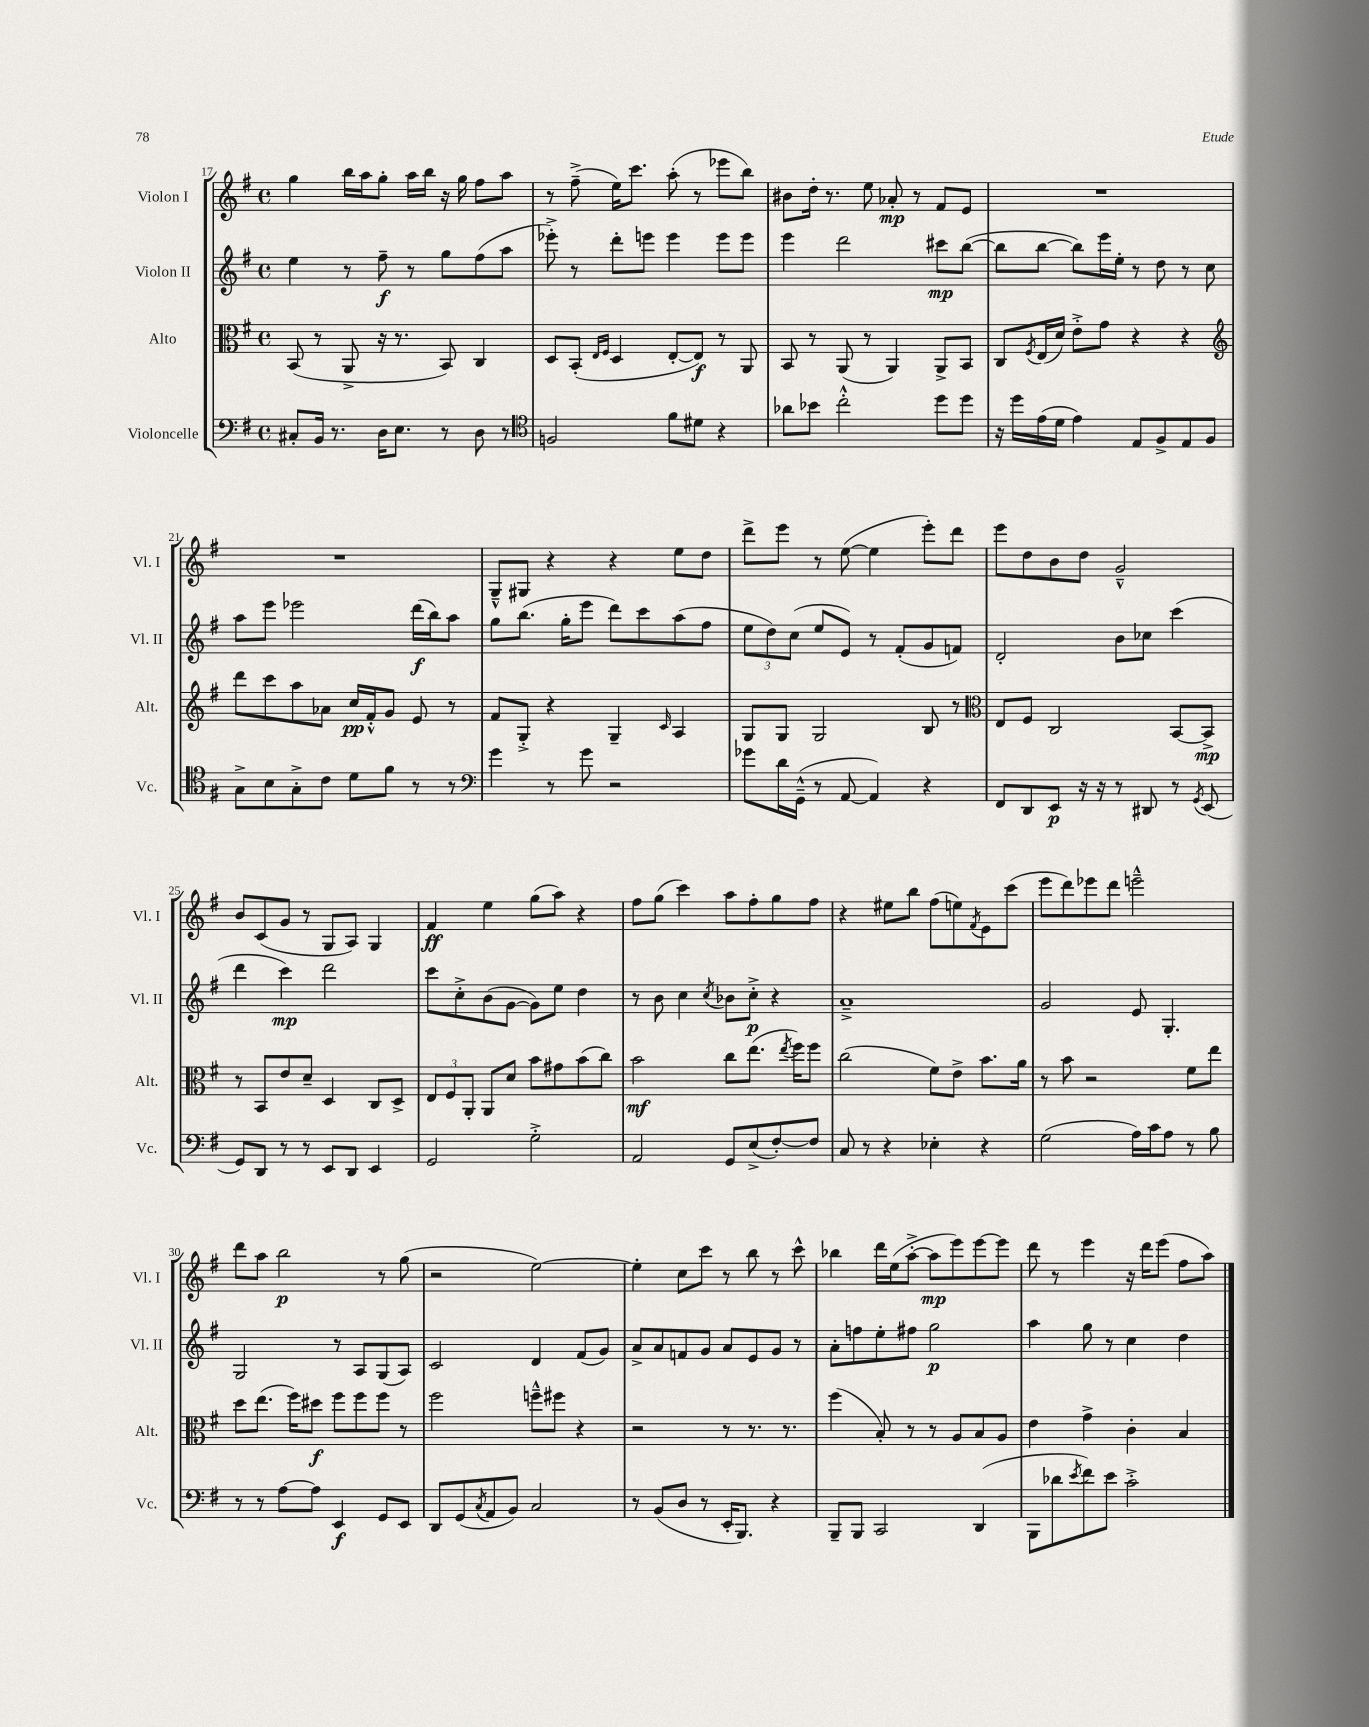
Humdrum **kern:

**kern	**dynam	**kern	**dynam	**kern	**dynam	**kern	**dynam
*part4	*part4	*part3	*part3	*part2	*part2	*part1	*part1
*staff4	*staff4	*staff3	*staff3	*staff2	*staff2	*staff1	*staff1
*I"Violoncelle	*	*I"Alto	*	*I"Violon II	*	*I"Violon I	*
*I'Vc.	*	*I'Alt.	*	*I'Vl. II	*	*I'Vl. I	*
*clefF4	*	*clefC3	*	*clefG2	*	*clefG2	*
*k[f#]	*	*k[f#]	*	*k[f#]	*	*k[f#]	*
*M4/4	*	*M4/4	*	*M4/4	*	*M4/4	*
*met(c)	*	*met(c)	*	*met(c)	*	*met(c)	*
=17	=17	=17	=17	=17	=17	=17	=17
8C#X'/L	.	(8BB/	.	4ee\	.	4gg\	.
16BB/Jk	.	8r	.	.	.	.	.
8.r	.	.	.	.	.	.	.
.	.	8AA^/	.	8r	.	16bb\LL	.
.	.	.	.	.	.	16aa\J	.
16D\KL	.	16r	.	8ff#~\	f	8gg'\J	.
8.E\J	.	8.r	.	.	.	.	.
.	.	.	.	8r	.	16aa\LL	.
.	.	.	.	.	.	16bb\JJ	.
8r	.	8BB/)	.	8gg\L	.	16r	.
.	.	.	.	.	.	16gg\	.
8D\	.	4C/	.	(8ff#\	.	8ff#\L	.
8r	.	.	.	8aa\J	.	8aa\J	.
=18	=18	=18	=18	=18	=18	=18	=18
*clefC4	*	*	*	*	*	*	*
2Fn/	.	8D/L	.	8eee-X'^\)	.	8r	.
.	.	(8BB'/J	.	8r	.	(8ff#~^\	.
.	.	16qqE/LL	.	.	.	.	.
.	.	16qqF#/JJ	.	.	.	.	.
.	.	4D/	.	8ddd'\L	.	16ee\KL)	.
.	.	.	.	.	.	8.ccc\J	.
.	.	.	.	8eeen\J	.	.	.
8f#\L	.	[8E'/L	.	4eee\	.	(8aa'\	.
8d#X\J	.	8E/J])	f	.	.	8r	.
4r	.	8r	.	8eee\L	.	8eee-X\L	.
.	.	8AA/	.	8eee\J	.	8bb\J)	.
=19	=19	=19	=19	=19	=19	=19	=19
8a-X\L	.	8BB/	.	4eee\	.	8b#X\L	.
8b-X\J	.	8r	.	.	.	16dd'\Jk	.
.	.	.	.	.	.	8.r	.
2cc'^^\	.	(8AA/	.	2ddd\	.	.	.
.	.	8r	.	.	.	8ee\	.
.	.	4AA/)	.	.	.	8a-X'/	mp
.	.	.	.	.	.	8r	.
8dd\L	.	8AA^/L	.	8ccc#X\L	mp	8f#/L	.
8dd\J	.	8BB/J	.	([8bb\J	.	8e/J	.
=20	=20	=20	=20	=20	=20	=20	=20
16r	.	8C/L	.	8bb\L]	.	1r	.
16dd\LL	.	.	.	.	.	.	.
.	.	8qF#/	.	.	.	.	.
(16e\	.	(16E/L	.	[8bb\J	.	.	.
16d\JJ	.	16d/JJ)	.	.	.	.	.
4e\)	.	8e'^\L	.	8bb\L])	.	.	.
.	.	8g\J	.	16eee\L	.	.	.
.	.	.	.	16ee'\JJ	.	.	.
8E/L	.	4r	.	8r	.	.	.
8F#^/	.	.	.	8dd\	.	.	.
8E/	.	4r	.	8r	.	.	.
8F#/J	.	.	.	8cc\	.	.	.
!!LO:LB:g=z
=21	=21	=21	=21	=21	=21	=21	=21
*	*	*clefG2	*	*	*	*	*
8G^\L	.	8ddd\L	.	8aa\L	.	1r	.
8B\	.	8ccc\	.	8eee\J	.	.	.
8G'^\	.	8aa\	.	2eee-X\	.	.	.
8c\J	.	8a-X\J	.	.	.	.	.
8d\L	.	16cc/LL	pp	.	.	.	.
.	.	16f#'^^/J	.	.	.	.	.
8f#\J	.	8g/J	.	.	.	.	.
8r	.	8e/	.	(16ddd\LL	f	.	.
.	.	.	.	16bb\J)	.	.	.
8r	.	8r	.	8aa\J	.	.	.
=22	=22	=22	=22	=22	=22	=22	=22
*clefF4	*	*	*	*	*	*	*
4g\	.	8f#/L	.	8gg\L	.	8G~^^/L	.
.	.	8G'^/J	.	(8.bb\J	.	8G#X/J	.
8r	.	4r	.	.	.	4r	.
.	.	.	.	16gg'\KL	.	.	.
8g\	.	.	.	8eee\J	.	.	.
2r	.	4G~/	.	8ddd\L)	.	4r	.
.	.	.	.	8ccc\	.	.	.
.	.	16qqc/	.	.	.	.	.
.	.	4A/	.	(8aa\	.	8ee\L	.
.	.	.	.	8ff#\J	.	8dd\J	.
=23	=23	=23	=23	=23	=23	=23	=23
8g-X\L	.	8G/L	.	12ee\L	.	8ddd^\L	.
.	.	.	.	12dd\)	.	.	.
16d\L	.	8G/J	.	.	.	8eee\J	.
.	.	.	.	(12cc\J	.	.	.
(16GG~^^\JJ	.	.	.	.	.	.	.
8r	.	2G/	.	8ee/L	.	8r	.
[8AA/	.	.	.	8e/J)	.	([8ee\	.
4AA/])	.	.	.	8r	.	4ee\]	.
.	.	.	.	(8f#'/L	.	.	.
4r	.	8B/	.	8g/	.	8eee'\L)	.
.	.	8r	.	8fn/J)	.	8ddd\J	.
=24	=24	=24	=24	=24	=24	=24	=24
*	*	*clefC3	*	*	*	*	*
8FF#/L	.	8E/L	.	2d'/	.	8eee\L	.
8DD/	.	8F#/J	.	.	.	8dd\	.
8EE/J	p	2C/	.	.	.	8b\	.
16r	.	.	.	.	.	8dd\J	.
16r	.	.	.	.	.	.	.
8r	.	.	.	8b\L	.	2g~^^/	.
8DD#X/	.	.	.	8cc-X\J	.	.	.
8r	.	[8BB/L	.	(4ccc\	.	.	.
8qGG/	.	.	.	.	.	.	.
(8EE/	.	8BB^/J]	mp	.	.	.	.
!!LO:LB:g=z
=25	=25	=25	=25	=25	=25	=25	=25
8GG/L)	.	8r	.	4ddd\	.	8b/L	.
8DD/J	.	8BB/L	.	.	.	(8c/	.
8r	.	8e/	.	4ccc\)	mp	8g/J	.
8r	.	8d~/J	.	.	.	8r	.
8EE/L	.	4D/	.	2ddd\	.	8G/L	.
8DD/J	.	.	.	.	.	8A/J)	.
4EE/	.	8C/L	.	.	.	4G/	.
.	.	8D^/J	.	.	.	.	.
=26	=26	=26	=26	=26	=26	=26	=26
2GG/	.	12E/L	.	8ccc\L	.	4f#/	ff
.	.	12F#/	.	.	.	.	.
.	.	.	.	8cc'^\	.	.	.
.	.	12AA'/J	.	.	.	.	.
.	.	8AA/L	.	(8b\	.	4ee\	.
.	.	8d/J	.	[8g\J	.	.	.
2G'^\	.	8b\L	.	8g\L])	.	(8gg\L	.
.	.	8g#X\	.	8ee\J	.	8aa\J)	.
.	.	(8b\	.	4dd\	.	4r	.
.	.	8cc\J)	.	.	.	.	.
=27	=27	=27	=27	=27	=27	=27	=27
2AA/	.	2b\	mf	8r	.	8ff#\L	.
.	.	.	.	8b\	.	(8gg\J	.
.	.	.	.	4cc\	.	4ccc\)	.
.	.	.	.	8qcc/	.	.	.
8GG/L	.	8cc\L	.	8b-X\L	.	8aa\L	.
(8E^/	.	(8.ee\J	.	8cc'^\J	p	8ff#'\	.
[8F#'/)	.	.	.	4r	.	8gg\	.
.	.	8qee/	.	.	.	.	.
.	.	16ff#\KL)	.	.	.	.	.
8F#/J]	.	8ff#\J	.	.	.	8ff#\J	.
=28	=28	=28	=28	=28	=28	=28	=28
8C/	.	(2cc\	.	1a~^	.	4r	.
8r	.	.	.	.	.	.	.
4r	.	.	.	.	.	8ee#X\L	.
.	.	.	.	.	.	8bb\J	.
4E-X'\	.	8f#\L)	.	.	.	(8ff#\L	.
.	.	8e^\J	.	.	.	8een\)	.
.	.	.	.	.	.	8qf#/	.
4r	.	8.b\L	.	.	.	8e\	.
.	.	.	.	.	.	(8ccc\J	.
.	.	16a\Jk	.	.	.	.	.
=29	=29	=29	=29	=29	=29	=29	=29
(2G\	.	8r	.	2g/	.	8eee\L	.
.	.	8b\	.	.	.	8ddd\)	.
.	.	2r	.	.	.	8eee-X\	.
.	.	.	.	.	.	8ddd\J	.
16A\LL)	.	.	.	8e/	.	2eeen~^^\	.
16c\J	.	.	.	.	.	.	.
8A\J	.	.	.	4.G'/	.	.	.
8r	.	8f#\L	.	.	.	.	.
8B\	.	8ee\J	.	.	.	.	.
!!LO:LB:g=z
=30	=30	=30	=30	=30	=30	=30	=30
8r	.	8dd\L	.	2G/	.	8ddd\L	.
8r	.	(8.ee\J	.	.	.	8aa\J	.
[8A\L	.	.	.	.	.	2bb\	p
.	.	16ff#\KL)	.	.	.	.	.
8A\J]	.	8dd#X\J	f	.	.	.	.
4EE/	f	8ff#\L	.	8r	.	.	.
.	.	8ff#\	.	8A/L	.	.	.
8GG/L	.	8ff#\J	.	(8G/	.	8r	.
8EE/J	.	8r	.	8A/J)	.	(8gg\	.
=31	=31	=31	=31	=31	=31	=31	=31
8DD/L	.	2ff#\	.	2c/	.	2r	.
(8GG/	.	.	.	.	.	.	.
8qC/	.	.	.	.	.	.	.
8AA/	.	.	.	.	.	.	.
8BB/J)	.	.	.	.	.	.	.
2C/	.	8ffn~^^\L	.	4d/	.	[2ee\)	.
.	.	8ff#X\J	.	.	.	.	.
.	.	4r	.	(8f#/L	.	.	.
.	.	.	.	8g/J)	.	.	.
=32	=32	=32	=32	=32	=32	=32	=32
8r	.	2r	.	8a^/L	.	4ee'\]	.
(8BB/L	.	.	.	8a/	.	.	.
8D/J	.	.	.	8fn/	.	8cc\L	.
8r	.	.	.	8g/J	.	8ccc\J	.
16EE'/KL	.	8r	.	8a/L	.	8r	.
8.BBB/J)	.	.	.	.	.	.	.
.	.	8.r	.	8e/	.	8bb\	.
4r	.	.	.	8g/J	.	8r	.
.	.	8.r	.	.	.	.	.
.	.	.	.	8r	.	8ccc^^\	.
=33	=33	=33	=33	=33	=33	=33	=33
8BBB~/L	.	(4ff#\	.	8a'\L	.	4bb-X\	.
8BBB/J	.	.	.	8ffn\	.	.	.
2CC/	.	8B'/)	.	8ee'\	.	16ddd\LL	.
.	.	.	.	.	.	(16ee\J	.
.	.	8r	.	8ff#X\J	.	[8aa'^\J	.
.	.	8r	.	2gg\	p	8aa\L]	mp
.	.	8A/L	.	.	.	8eee\)	.
(4DD/	.	8B/	.	.	.	[8eee\	.
.	.	8A/J	.	.	.	8eee\J]	.
=34	=34	=34	=34	=34	=34	=34	=34
8BBB\L	.	4e\	.	4aa\	.	8ddd\	.
8d-X\	.	.	.	.	.	8r	.
8qe/	.	.	.	.	.	.	.
8f#\)	.	4g^\	.	8gg\	.	4eee\	.
8e\J	.	.	.	8r	.	.	.
2c'^\	.	4c'\	.	4cc\	.	16r	.
.	.	.	.	.	.	16ddd\KL	.
.	.	.	.	.	.	(8eee\J	.
.	.	4B/	.	4dd\	.	8ff#\L	.
.	.	.	.	.	.	8aa\J)	.
==	==	==	==	==	==	==	==
*-	*-	*-	*-	*-	*-	*-	*-
